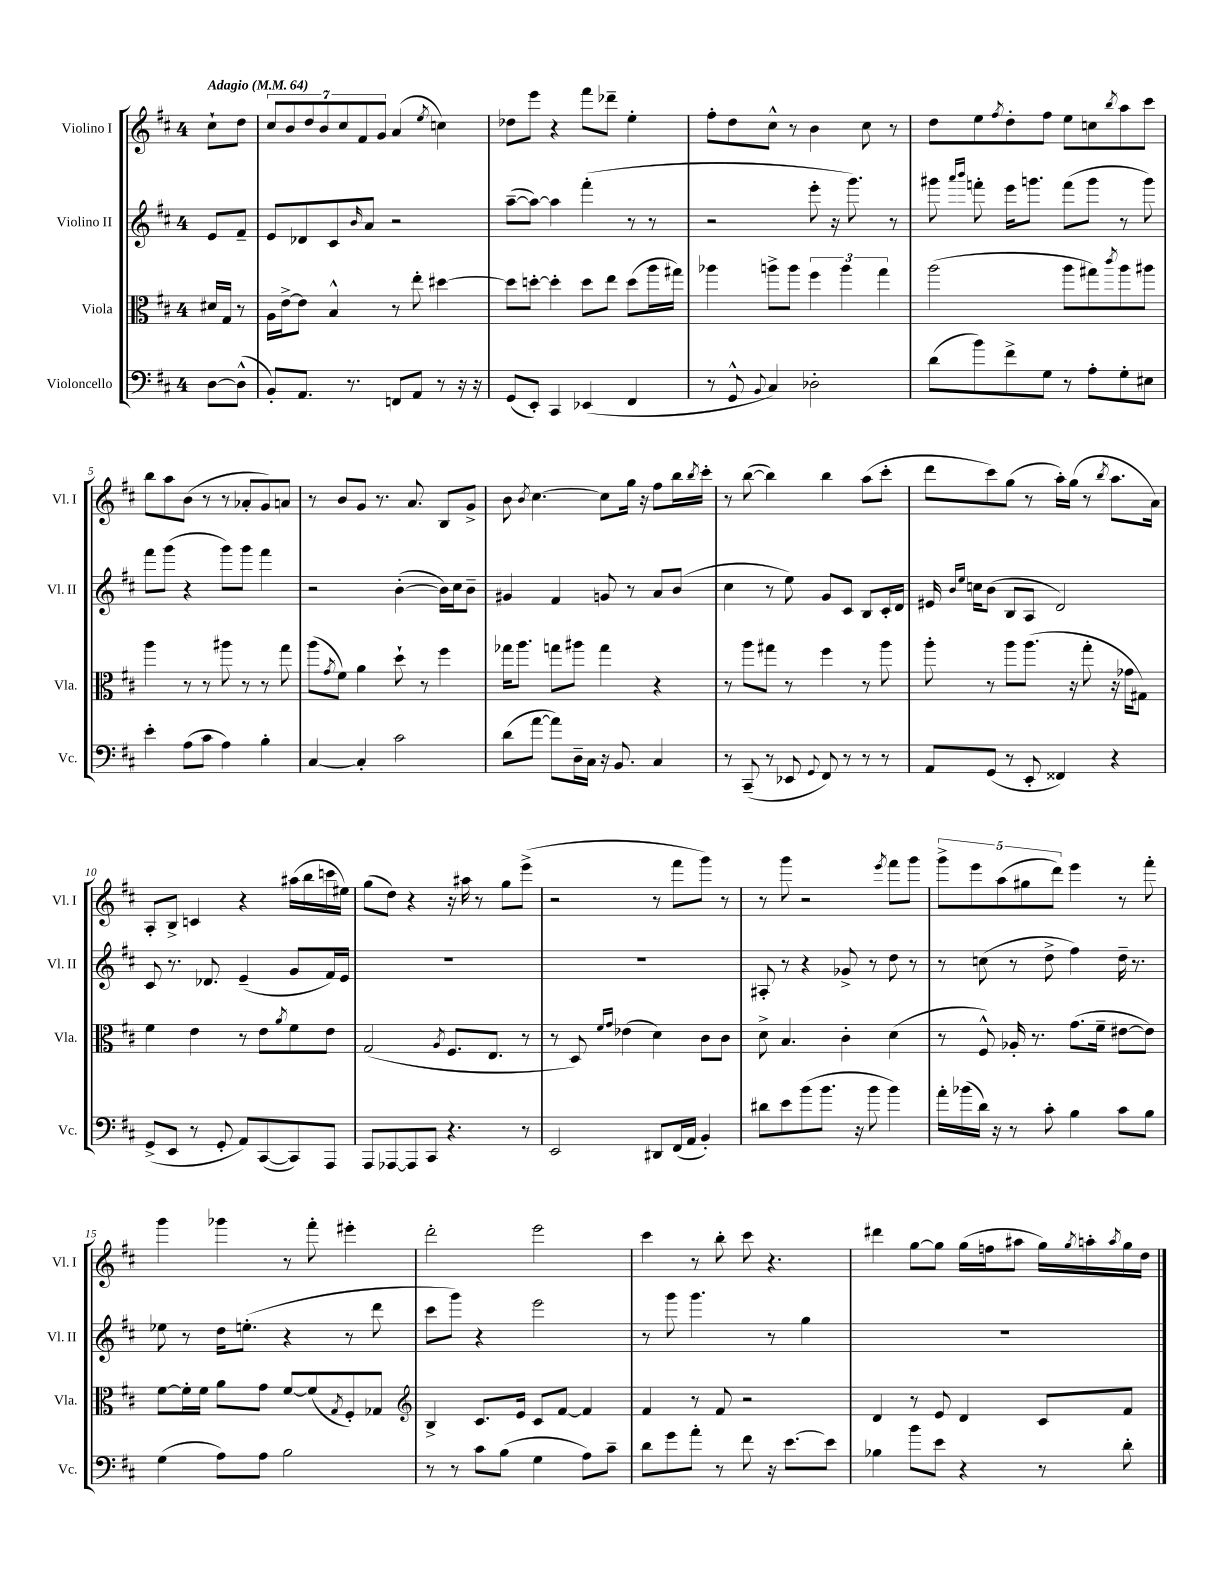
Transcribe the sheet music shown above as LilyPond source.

<<
\new StaffGroup <<
\new Staff = "s0" \with { instrumentName = "Violino I" shortInstrumentName = "Vl. I" } {
    \clef treble \key d \major \once \override Staff.TimeSignature.style = #'single-digit \time 4/4 \partial 4 \tempo "Adagio" 4 = 64
    cis''8-! d''8 |
    \tuplet 7/4 { cis''8 b'8 d''8 b'8 cis''8 fis'8 g'8 } a'4( \acciaccatura { e''8 } c''4) |
    des''8 e'''8 r4 fis'''8 des'''8-- e''4-. |
    fis''8-. d''8 cis''8-^ r8 b'4 cis''8 r8 |
    d''8 e''8 \acciaccatura { fis''8 } d''8-. fis''8 e''8 c''8 \acciaccatura { b''8 } a''8 cis'''8 |
    b''8 a''8 b'8( r8 r8 aes'8-. g'8) a'8 |
    r8 b'8 g'8 r8. a'8. b8 g'8-> |
    b'8 \acciaccatura { b'8 } cis''4.~ cis''8 g''16 r16 fis''8 b''16 \acciaccatura { b''8 } cis'''16-. |
    r8 b''8~( b''4) b''4 a''8( cis'''8-. |
    d'''8 cis'''8) g''8( r8 a''16-.) g''16( r8 \acciaccatura { b''8 } a''8. a'16) |
    a8-. b8-> c'4 r4 ais''16( b''16 c'''16 eis''16) |
    g''8( d''8) r4 r16 ais''16 r8 g''8 e'''8->( |
    r2 r8 fis'''8 g'''8) r8 |
    r8 g'''8 r2 \acciaccatura { e'''8 } fis'''8 g'''8 |
    \tuplet 5/4 { g'''8-> e'''8 a''8( gis''8 d'''8) } e'''4 r8 fis'''8-. |
    g'''4 ges'''4 r8 fis'''8-. eis'''4-. |
    d'''2-. e'''2 |
    cis'''4 r8 b''8-. cis'''8 r4. |
    dis'''4 g''8~ g''8 g''16( f''16 ais''8 g''16) \acciaccatura { g''8 } a''16-. \acciaccatura { a''8 } g''16 d''16 \bar "|." |
}
\new Staff = "s1" \with { instrumentName = "Violino II" shortInstrumentName = "Vl. II" } {
    \clef treble \key d \major \once \override Staff.TimeSignature.style = #'single-digit \time 4/4 \partial 4
    e'8 fis'8-- |
    e'8 des'8 cis'8 \grace { b'16 } a'8 r2 |
    a''8~--( a''8~) a''4 fis'''4-.( r8 r8 |
    r2 e'''8-. r16 g'''8.) r8 |
    gis'''8 \grace { a'''16 b'''16 } f'''8-. e'''16 g'''8. f'''8( g'''8 r8 g'''8) |
    fis'''8 g'''8( r4 g'''8) g'''8 fis'''4 |
    r2 b'4~-.( b'16) cis''16 b'8-- |
    gis'4 fis'4 g'8 r8 a'8 b'8( |
    cis''4 r8 e''8) g'8 cis'8 b8 cis'16-. d'16 |
    eis'16 \grace { b'16 e''16 } c''16 b'8( b8 a8 d'2) |
    cis'8 r8. des'8. e'4--( g'8 fis'16) e'16 |
    R1 |
    R1 |
    ais8-. r8 r4 ges'8-> r8 d''8 r8 |
    r8 c''8( r8 d''8-> fis''4) d''16-- r8. |
    ees''8 r8 d''16 e''8.-.( r4 r8 d'''8 |
    cis'''8 g'''8) r4 e'''2 |
    r8 g'''8 g'''4. r8 g''4 |
    R1 \bar "|." |
}
\new Staff = "s2" \with { instrumentName = "Viola" shortInstrumentName = "Vla." } {
    \clef alto \key d \major \once \override Staff.TimeSignature.style = #'single-digit \time 4/4 \partial 4
    dis'16 g16 r8 |
    a16 e'16~-> e'8 b4-^ r8 e''8-. dis''4~ |
    dis''8 d''8~-. d''4-. d''8 e''8 d''8( a''16 gis''16) |
    aes''4 a''8-> a''8 \tuplet 3/2 { fis''4 a''4 g''4 } |
    a''2( a''8 gis''8) \acciaccatura { cis'''8 } a''8 ais''8 |
    a''4 r8 r8 ais''8 r8 r8 g''8 |
    a''8( \acciaccatura { g'8 } fis'8) a'4 d''8-! r8 fis''4 |
    ges''16 a''8. g''8 ais''8 g''4 r4 |
    r8 a''8 gis''8 r8 fis''4 r8 a''8 |
    a''8-. r8 a''8 a''8.( r16 g''8-. r16 ges'16 gis8) |
    fis'4 e'4 r8 e'8 \acciaccatura { a'8 } fis'8 e'8 |
    g2( \acciaccatura { a8 } fis8. e8. r8 |
    r8 d8) \grace { fis'16 g'16 } ees'4( d'4) cis'8 cis'8 |
    d'8-> b4. cis'4-. d'4( |
    r8 fis8-^) aes16-. r8. g'8.( fis'16-- eis'8~ eis'8) |
    fis'8~ fis'16-. fis'16 a'8 g'8 fis'8~ fis'8( \acciaccatura { g8 } fis8-.) ges8 |
    \clef treble b4-> cis'8. e'16 cis'8 fis'8~ fis'4 |
    fis'4 r8 fis'8 r2 |
    d'4 r8 e'8 d'4 cis'8 fis'8 \bar "|." |
}
\new Staff = "s3" \with { instrumentName = "Violoncello" shortInstrumentName = "Vc." } {
    \clef bass \key d \major \once \override Staff.TimeSignature.style = #'single-digit \time 4/4 \partial 4
    d8~ d8-^( |
    b,8-.) a,8. r8. f,8 a,8 r8 r16 r16 |
    g,8( e,8-.) cis,4 ees,4( fis,4 |
    r8 g,8-^ \appoggiatura { b,8 } cis4) des2-. |
    d'8( b'8) fis'8-> g8 r8 a8-. g8-. eis8 |
    e'4-. a8( cis'8 a4) b4-. |
    cis4~ cis4-. cis'2 |
    d'8( a'8~ a'8) d16-- cis16 r16 b,8. cis4 |
    r8 cis,8--( r8 ees,8 \appoggiatura { g,8 } fis,8) r8 r8 r8 |
    a,8 g,8( r8 e,8-. fisis,4) r4 |
    g,8->( e,8 r8 g,8-. a,8) cis,8~( cis,8) a,,8 |
    a,,8 aes,,8~ aes,,8 cis,8 r4. r8 |
    e,2 dis,8 fis,16( a,16 b,4-.) |
    dis'8 e'8 b'8( b'8. r16 b'8 b'4) |
    a'16-. bes'16( d'16) r16 r8 cis'8-. b4 cis'8 b8 |
    g4( a8) a8 b2 |
    r8 r8 cis'8 b8( g4 a8) cis'8-- |
    d'8 g'8 a'8-. r8 fis'8 r16 e'8.~ e'8 |
    bes4 b'8 e'8 r4 r8 d'8-. \bar "|." |
}
>>
>>
